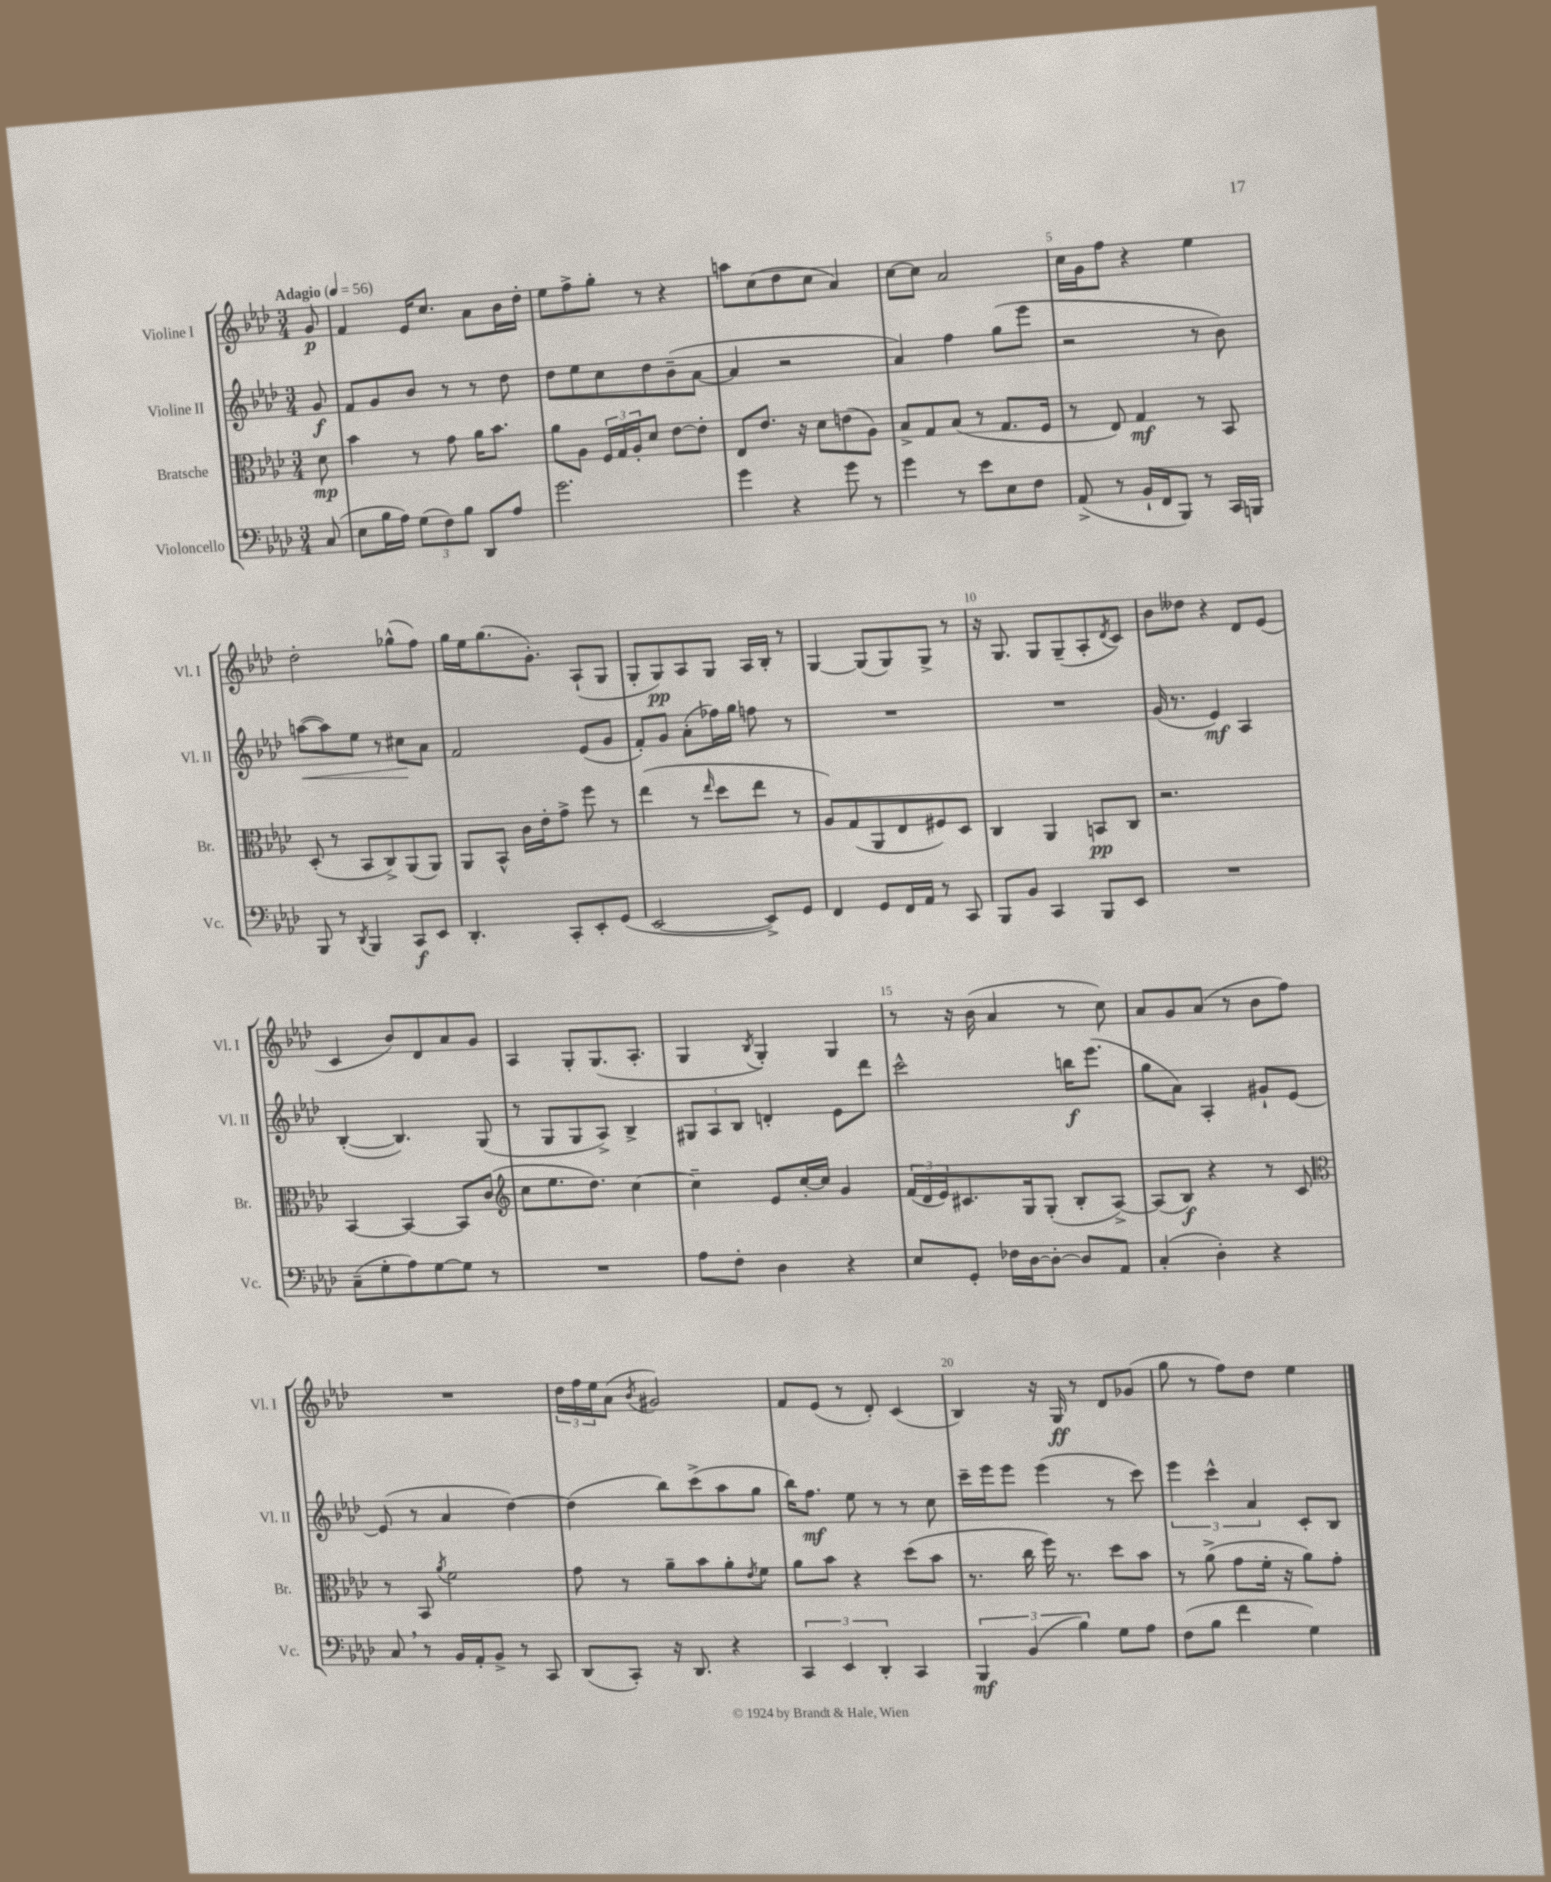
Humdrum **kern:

**kern	**kern	**kern	**kern
*staff4	*staff3	*staff2	*staff1
*clefF4	*clefC3	*clefG2	*clefG2
*k[b-e-a-d-]	*k[b-e-a-d-]	*k[b-e-a-d-]	*k[b-e-a-d-]
*M3/4	*M3/4	*M3/4	*M3/4
*MM56	*MM56	*MM56	*MM56
(8C/	8d-\	8g/	8g/
=	=	=	=
8E-\L	4b-\	8f/L	4f/
16B-\L	.	8g/	.
16A-\JJ)	.	.	.
(12G\L	8r	8b-/J	16e-/LK
.	.	.	8.cc/J
12F\)	.	.	.
.	8g\	8r	.
12B-\J	.	.	.
8DD-/L	16a-\LK	8r	8a-\L
.	8.b-\J	.	.
8A-/J	.	8dd-\	16b-\L
.	.	.	16dd-'\JJ
=	=	=	=
2.g\	8a-\L	8dd-\L	8ee-\L
.	8A-\J	8ee-\	8ff^\
.	24F/LL	8cc\	8gg'\J
.	24G/	.	.
.	24A-'/J	.	.
.	8d-/J	8dd-\	8r
.	[8e-\L	(8b-~\	4r
.	8e-'\]J	[8a-\J	.
=	=	=	=
4g\	8E-/L	4a-/]	8aa\L
.	8.e-/J	.	(8cc\
4r	.	2r	8dd-\
.	16r	.	.
.	8d-\L	.	8cc\J
8g\	(8e\	.	4a-/)
8r	8A-\J)	.	.
=	=	=	=
4g\	8B-^/L	4a-/)	[8cc\L
.	8G/	.	8cc\]J
8r	(8B-/J	4ff\	2a-/
8e-\L	8r	.	.
8E-\	8.G/L	(8gg\L	.
8F\J	.	8eee-\J	.
.	16F/Jk	.	.
=	=	=	=
(8AA-^/	8r	2r	16cc\LL
.	.	.	16g\J
8r	8E-/)	.	8ff\J
16BB-`/LL	4G/	.	4r
16FF/J	.	.	.
8BBB-/J)	.	.	.
8r	8r	8r	4ee-\
16CC/LL	8BB-/	8b-\)	.
16BBB/JJ	.	.	.
=	=	=	=
8BBB-/	(8D-'/	([8aa\L	2dd-'\
8r	8r	8aa\])	.
8qDD-/	.	.	.
4BBB-/	8BB-/L	8ee-\J	.
.	8C^/)	8r	.
8CC/L	(8AA-/	8cc#\L	(8gg-^^\L
8EE-/J	8AA-/J)	8a-\J	8ff\J)
=	=	=	=
4.DD-'/	8AA-/L	2f/	16gg\LL
.	.	.	16ee-\J
.	8BB-^^/J	.	(8.gg\
.	16c\LL	.	.
.	16e-'\J	.	8.g'\J)
8CC'/L	8g^\J	.	.
8EE-'/	8ff\	(8e-/L	(8A-`/L
(8GG/J	8r	8g/J	8G/J
=	=	=	=
[2EE-/	(4ee-\	8f'/L)	8G'/L
.	.	8g/J	8G/)
.	8r	(8a-'\L	8A-/
.	16qqee-/	.	.
.	8dd-\L	16ff-\L)	8G/J
.	.	16gg\JJ	.
8EE-^/]L)	8ee-\J	8ff\	16A-/LL
.	.	.	16B-'/JJ
8GG/J	8r	8r	8r
=	=	=	=
4FF/	8A-/L)	2.r	[4G/
.	(8G/	.	.
8GG/L	8AA-/	.	(8G/]L
16FF/L	8E-/	.	8G/)
16AA-/JJ	.	.	.
8r	8F#/)	.	8G^/J
8CC/	8D-/J	.	8r
=	=	=	=
8BBB-/L	4C/	2.r	16r
.	.	.	8.G/
8BB-/J	.	.	.
4CC/	4AA-/	.	8G/L
.	.	.	(8G~/
8BBB-/L	8BB/L	.	8A-'/
.	.	.	8qd-/
8EE-/J	8C/J	.	8c/J)
=	=	=	=
2.r	2.r	(16g/	8b-\L
.	.	8.r	.
.	.	.	8dd--\J
.	.	4e-/)	4r
.	.	4A-/	8d-/L
.	.	.	(8e-/J
=	=	=	=
(8C~\L	[4BB-/	([4B-'/	4c/
8G'\	.	.	.
8A-\)	4BB-/_	4.B-/])	8b-/L)
[8G\	.	.	8d-/
8G\]J	8BB-/]L	.	8a-/
8r	(8c/J	(8G/	8g/J
=	=	=	=
*	*clefG2	*	*
2.r	8cc\L	8r	4A-/
.	8.ee-\	8G/L	.
.	.	8G/	8G'/L
.	8.dd-\J)	.	.
.	.	8A-^/J)	(8.G/
.	[4cc\	4B-^/	.
.	.	.	8.A-'/J
=	=	=	=
8A-\L	4cc~\]	12G#/L	4G/
.	.	12A-/	.
8F'\J	.	.	.
.	.	12B-/J	.
.	.	.	8qB-/
4D-\	8e-/L	4d'/	4G'/)
.	[16cc'/L	.	.
.	16cc/]JJ	.	.
4r	4g/	8e-\L	4G/
.	.	8ddd-\J	.
=	=	=	=
8E-/L	(24f/LL	2ccc^^\	8r
.	24d-/	.	.
.	24e-/J)	.	.
8GG'/J	8.c#/	.	16r
.	.	.	(16b-\
16F-\LL	.	.	4a-/
[16D-\J	16G/k	.	.
8D-'\_J	(8G'/J	.	.
8D-/]L	8B-'/L	16bb\LK	8r
.	.	(8.eee-\J	.
8AA-/J	[8A-^/J)	.	8cc\)
=	=	=	=
(4C'/	(8A-/]L	8gg\L	8a-/L
.	8B-/J)	8a-\J)	8g/
4D-'\)	4r	4A-'/	(8a-/J
.	.	.	8r
4r	8r	8g#`/L	8b-\L
.	8c/	[8e-/J	8ff\J)
=	=	=	=
*	*clefC3	*	*
8C/	8r	(8e-/]	2.r
8r	8BB-/	8r	.
.	8qa-/	.	.
16BB-/LL	2f\	4a-/	.
16AA-'/J	.	.	.
8BB-^/J	.	.	.
8r	.	[4dd-\)	.
8CC/	.	.	.
=	=	=	=
(8DD-/L	8g\	(4dd-\]	24dd-\LL
.	.	.	24ff\
.	.	.	24ee-\J
8CC'/J)	8r	.	(8a-\J
.	.	.	8qb-/
16r	8a-~\L	8bb-\L)	2g#/)
8.DD-/	.	.	.
.	8b-\	(8ccc^\	.
4r	8a-'\	8aa-\	.
.	8qe-/	.	.
.	8f\J	8gg\J	.
=	=	=	=
6CC/	8a-\L	16bb-\LK)	8f/L
.	.	8.ff\J	.
.	8b-\J	.	(8e-/J
6EE-/	.	.	.
.	4r	8ee-\	8r
6DD-'/	.	.	.
.	.	8r	8d-'/)
4CC/	(8dd-\L	8r	(4c/
.	8b-\J	8cc\	.
=	=	=	=
6BBB-/	8.r	16ccc~\LL	4B-/)
.	.	16eee-\J	.
.	.	8eee-\J	.
(6BB-/	.	.	.
.	16cc\	.	.
.	16ff\)	(4eee-\	16r
.	8.r	.	16G/
6B-\)	.	.	.
.	.	.	8r
8G\L	8dd-\L	8r	8d-/L
8A-\J	8b-\J	8ccc\)	(8g-/J
=	=	=	=
(8F\L	8r	6eee-\	8gg\
8B-\J	(8a-^\	.	8r
.	.	6ccc^^\	.
4f\	8g\L	.	8ff\L)
.	.	6a-/	.
.	16f'\Jk	.	8dd-\J
.	16r	.	.
4G\)	8a-\L)	8c'/L	4ee-\
.	8g'\J	8B-/J	.
==	==	==	==
*-	*-	*-	*-
